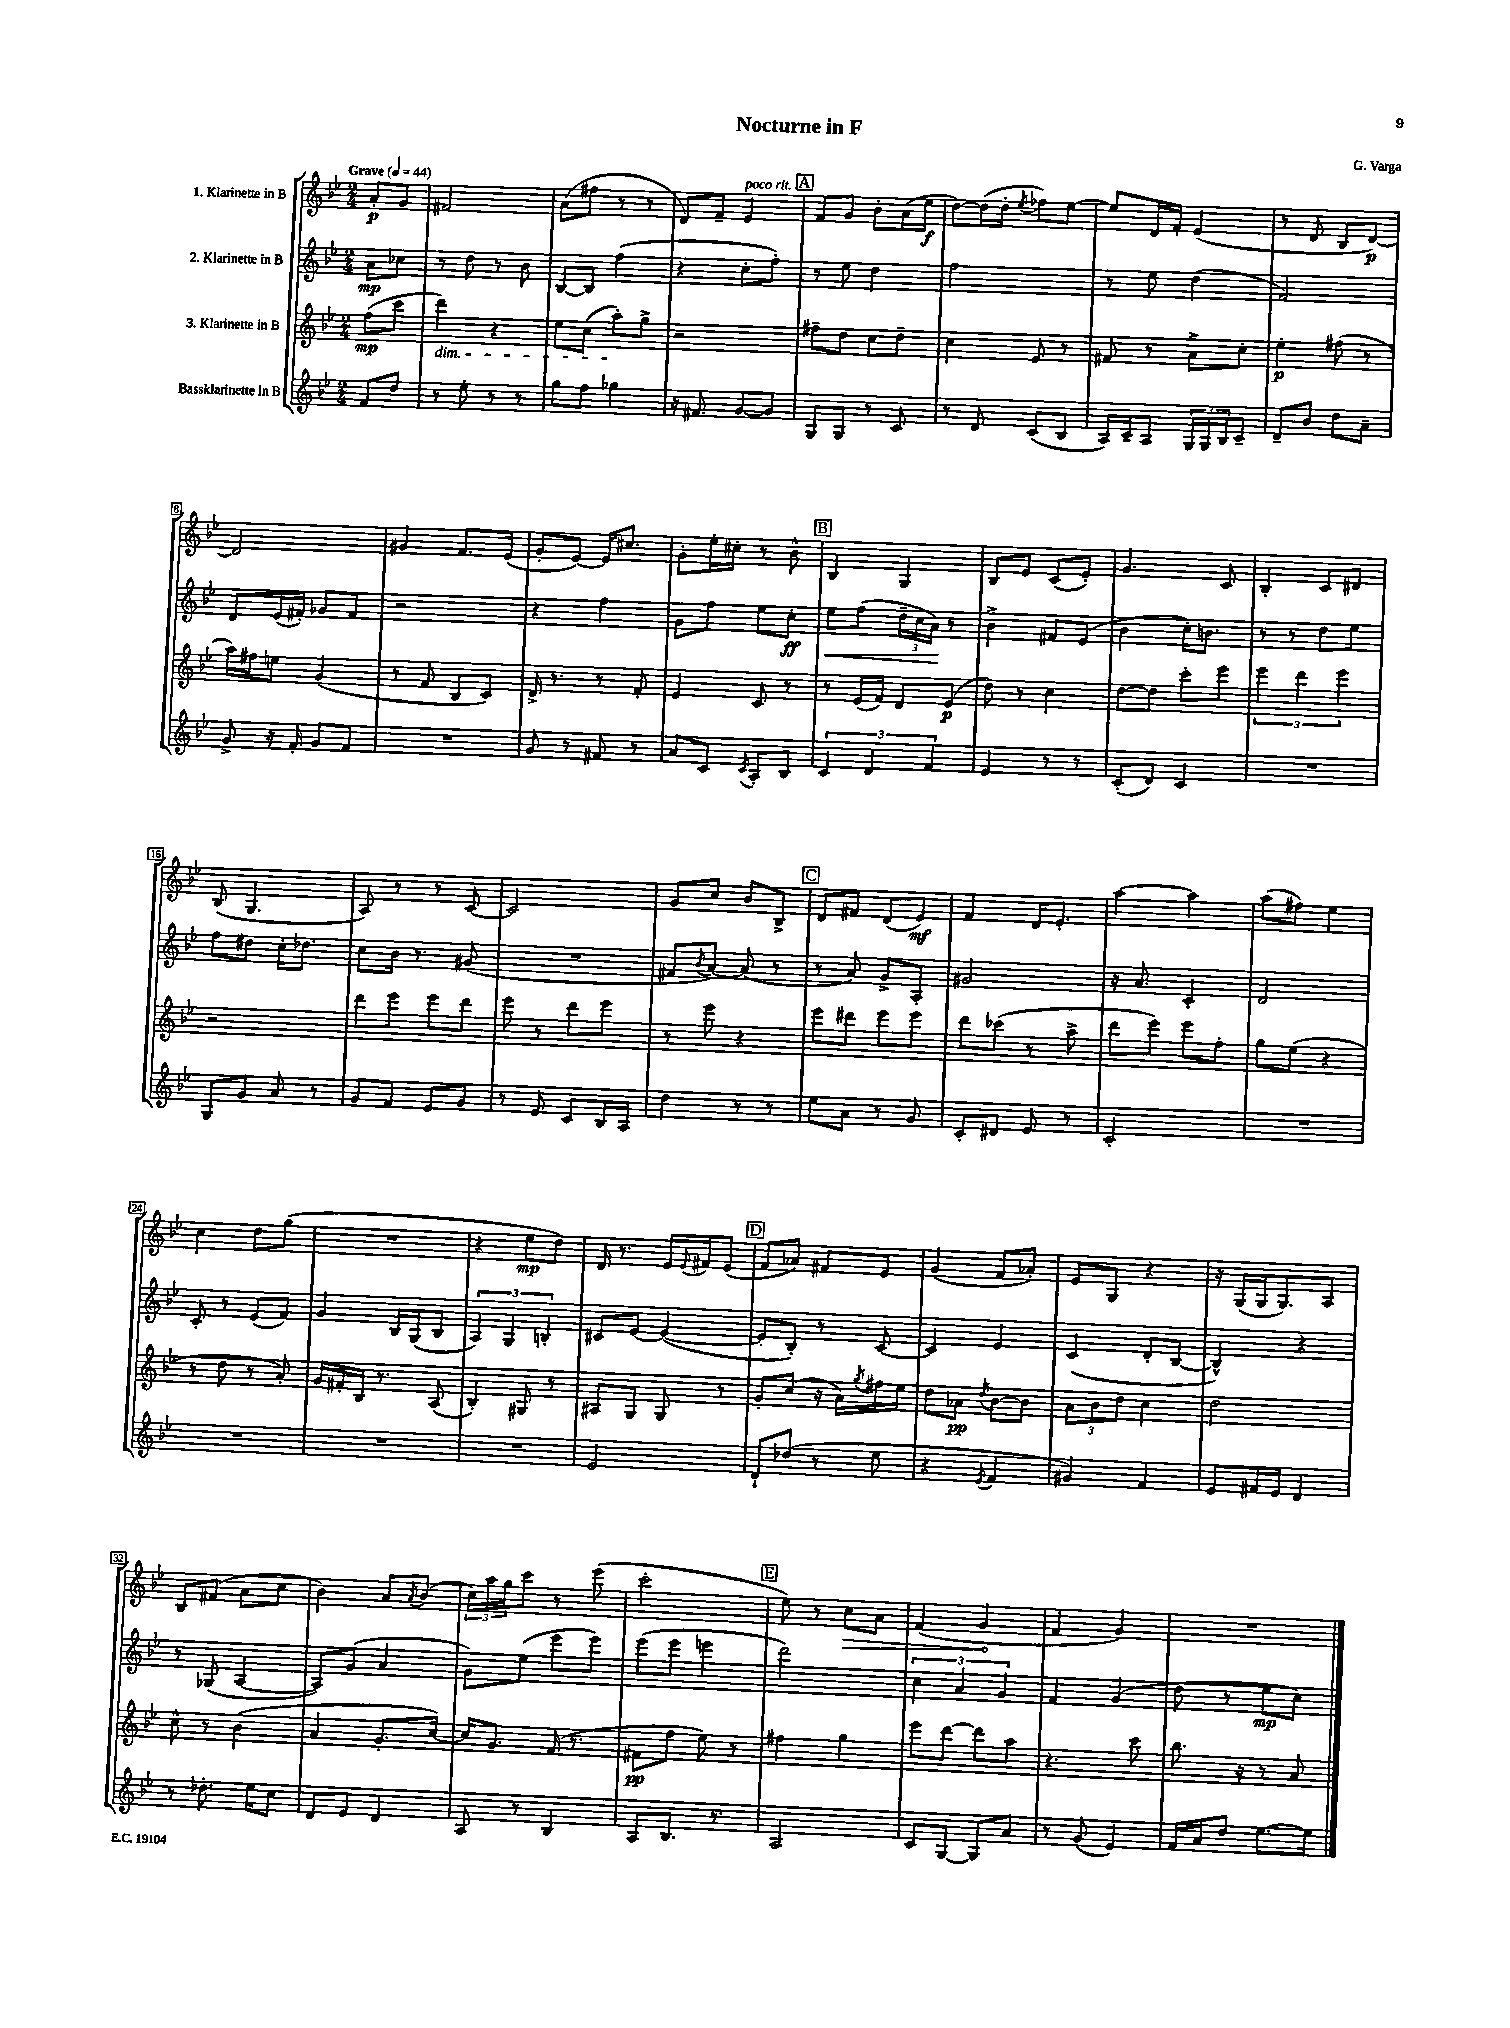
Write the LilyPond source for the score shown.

\header { title = "Nocturne in F" composer = "G. Varga" }
<<
\new StaffGroup <<
\new Staff = "s0" \with { instrumentName = "1. Klarinette in B" } {
    \clef treble \key bes \major \numericTimeSignature \time 2/4 \partial 4 \tempo "Grave" 4 = 44
    a'8-.\p g'8 |
    fis'2 |
    a'8( fis''8 r8 r8 |
    d'8) f'8-- ees'4^\markup { \italic "poco rit." } |
    \mark \markup { \box "A" } f'8 g'8 bes'8-. a'16( ees''16\f |
    d''8~) d''16( d''16-. \acciaccatura { ees''8 } fes''8) ees''8~ |
    ees''8 d'16 f'16-. ees'4( |
    r8 d'8 bes8 d'8~\p) |
    d'2 |
    gis'4 f'8. ees'16( |
    g'8-. ees'8~) ees'16 cis''8. |
    g'8-. ees''16-. cis''16-. r8 bes'8-^ |
    \mark \markup { \box "B" } bes4 g4 |
    bes8 ees'8 c'8( ees'8-.) |
    g'4. c'8 |
    bes4-. c'8 dis'8 |
    bes8( g4. |
    a8) r8 r8 c'8~ |
    c'2 |
    g'8 c''8 bes'8 bes8-> |
    \mark \markup { \box "C" } d'8 fis'8 d'8( ees'8\mf) |
    f'4 d'16 ees'8.-. |
    a''4~ a''4 |
    a''8( fis''8) ees''4 |
    c''4 d''8 g''8( |
    R2 |
    r4 ees''8\mp d''8) |
    d'16 r8. ees'16 \appoggiatura { ees'8 } fis'16 ees'8( |
    \mark \markup { \box "D" } f'8 aes'8) fis'8 ees'8 |
    g'4( f'8 aes'8-.) |
    ees'8 g8 r4 |
    r16 g16( g16 g8.) a8 |
    bes8 fis'8( a'8 c''8 |
    bes'4) a'8 \acciaccatura { a'8 } bes'8( |
    \tuplet 3/2 { c''16) a''16 g''16 } c'''8 r8 ees'''8( |
    c'''2-. |
    \mark \markup { \box "E" } ees''8) r8 \once \override Hairpin.circled-tip = ##t c''8\> a'8 |
    f'4( g'4\! |
    f'4 g'4) |
    R2 \bar "|." |
}
\new Staff = "s1" \with { instrumentName = "2. Klarinette in B" } {
    \clef treble \key bes \major \numericTimeSignature \time 2/4 \partial 4
    a'8\mp ces''8 |
    r8 d''8 r8 bes'8 |
    bes8~ bes8 f''4( |
    r4 c''8-. f''8-.) |
    \mark \markup { \box "A" } r8 ees''8 d''4 |
    f''2 |
    r8 ees''8 d''4( |
    f'2) |
    d'8 ees'16( fis'16-.) ges'8 fis'8 |
    r2 |
    r4 f''4 |
    g'8 f''8 ees''8 c''8-.\ff |
    \mark \markup { \box "B" } ees''8\< f''8( \tuplet 3/2 { d''16-- c''16 a'16\!) } r8 |
    bes'4-> fis'8 ees'8( |
    bes'4 c''16-.) b'8. |
    r8 r8 d''8 ees''8 |
    f''8 dis''8 c''16-. des''8. |
    c''8 bes'16 r8. gis'8( |
    R2 |
    fis'8 \acciaccatura { bes'8 } a'8~) a'8( r8 |
    \mark \markup { \box "C" } r8 a'8) g'8-> a8-. |
    gis'2 |
    r16 a'8. c'4-. |
    d'2 |
    c'8-. r8 ees'8( f'8) |
    g'4 bes16 g16( bes8 |
    \tuplet 3/2 { a4) g4 b4-. } |
    cis'8 ees'8~ ees'4~( |
    \mark \markup { \box "D" } ees'8-. bes8-.) r8 c'8~ |
    c'4 ees'4 |
    c'4( d'8-. bes8~ |
    bes4-^) r4 |
    r8 ges8( a4~ |
    a8) g'8( a'4 |
    g'8) ees''8( ees'''8 ees'''8) |
    ees'''8( ees'''8 e'''4 |
    \mark \markup { \box "E" } d'''2) |
    \tuplet 3/2 { c''4 a'4 g'4 } |
    f'4 g'4( |
    d''8 r8 ees''8\mp c''8) \bar "|." |
}
\new Staff = "s2" \with { instrumentName = "3. Klarinette in B" } {
    \clef treble \key bes \major \numericTimeSignature \time 2/4 \partial 4
    f''8\mp( c'''8 |
    d'''4\dim) r4 |
    ees''8 c''8( a''8-.\!) g''8-> |
    r2 |
    \mark \markup { \box "A" } fis''8-- d''8 c''8 d''8-- |
    c''4 ees'8 r8 |
    fis'8 r8 a'8-> c''8-. |
    ees''4-.\p fis''8( r8 |
    a''16) fis''16 e''8 g'4( |
    r8 f'8 bes8 c'8) |
    d'16-> r8. r8 f'8-. |
    ees'4 c'8 r8 |
    \mark \markup { \box "B" } r8 ees'16( f'16) d'8 ees'8\p( |
    d''8) r8 c''4 |
    d''8~ d''8 c'''8-. ees'''8 |
    \tuplet 3/2 { ees'''4 d'''4 ees'''4 } |
    r2 |
    d'''8 ees'''8 ees'''8 d'''8 |
    ees'''8 r8 d'''8 ees'''8 |
    r8 ees'''8 r4 |
    \mark \markup { \box "C" } ees'''8 dis'''8 ees'''8 ees'''8 |
    d'''8 ces'''8( r8 a''8-> |
    d'''8 ees'''8) ees'''8 f''8-. |
    g''8 ees''8( r4 |
    r8 d''8 r8 a'8-.) |
    g'16 fis'16-. bes16 r8. a8( |
    bes4-.) gis8 r8 |
    ais8 g8 g8 r8 |
    \mark \markup { \box "D" } g'8-. c''8( r16 a'16) \acciaccatura { g''8 } fis''16 ees''16 |
    d''8 aes'8\pp \acciaccatura { d''8 } bes'8~ bes'8 |
    \tuplet 3/2 { a'8 bes'8 d''8 } c''4 |
    d''2 |
    c''8-^ r8 bes'4( |
    a'4 g'8.-. c''16~) |
    c''16 g'8. f'16( r8. |
    fis'8\pp f''8 ees''8) r8 |
    \mark \markup { \box "E" } fis''4 g''4 |
    ees'''8 d'''8~ d'''8 a''8 |
    r4. c'''8 |
    bes''8. r16 r8 a'8 \bar "|." |
}
\new Staff = "s3" \with { instrumentName = "Bassklarinette in B" } {
    \clef treble \key bes \major \numericTimeSignature \time 2/4 \partial 4
    f'8 d''8 |
    r8 ees''8-. r8 r8 |
    g''8 f''8 ges''4 |
    r16 fis'8. g'8~ g'8 |
    \mark \markup { \box "A" } g8 g8 r8 c'8 |
    r8 d'8 c'8( bes8 |
    a16) c'16-- a8 \tuplet 3/2 { g16 g16 bes16 } c'8-- |
    d'8-- bes'8 d''8 a'8-- |
    g'8-> r16 f'16-. g'8 f'8 |
    R2 |
    g'8 r8 fis'8 r8 |
    a'8 c'8 \acciaccatura { c'8 } a8-. bes8 |
    \mark \markup { \box "B" } \tuplet 3/2 { c'4 d'4 f'4 } |
    ees'4 r8 r8 |
    c'8-.( d'8) c'4 |
    R2 |
    g8 g'8 a'8 r8 |
    g'8 f'8 ees'8 g'8 |
    r8 ees'8 c'8 bes16 a16 |
    d''4 r8 r8 |
    \mark \markup { \box "C" } ees''8 a'8 r8 g'8 |
    c'8-. dis'8 ees'8 r8 |
    c'2-. |
    R2 |
    R2 |
    R2 |
    R2 |
    ees'2 |
    \mark \markup { \box "D" } d'8-! des''8( r8 ees''8 |
    r4 \acciaccatura { ees'8 } f'4 |
    gis'4) f'4 |
    ees'8 fis'16 ees'16 d'4 |
    r8 des''8.-. ees''16 c''8 |
    d'8 ees'8 d'4 |
    a8 r8 bes4 |
    a8 bes8. r8. |
    \mark \markup { \box "E" } a2 |
    c'8 g8~ g8 a'8 |
    r8 g'8( ees'4) |
    f'16 a'16 d''8 ees''8.~ ees''16 \bar "|." |
}
>>
>>
\layout { \context { \Score \override BarNumber.stencil = #(make-stencil-boxer 0.1 0.3 ly:text-interface::print) } }
